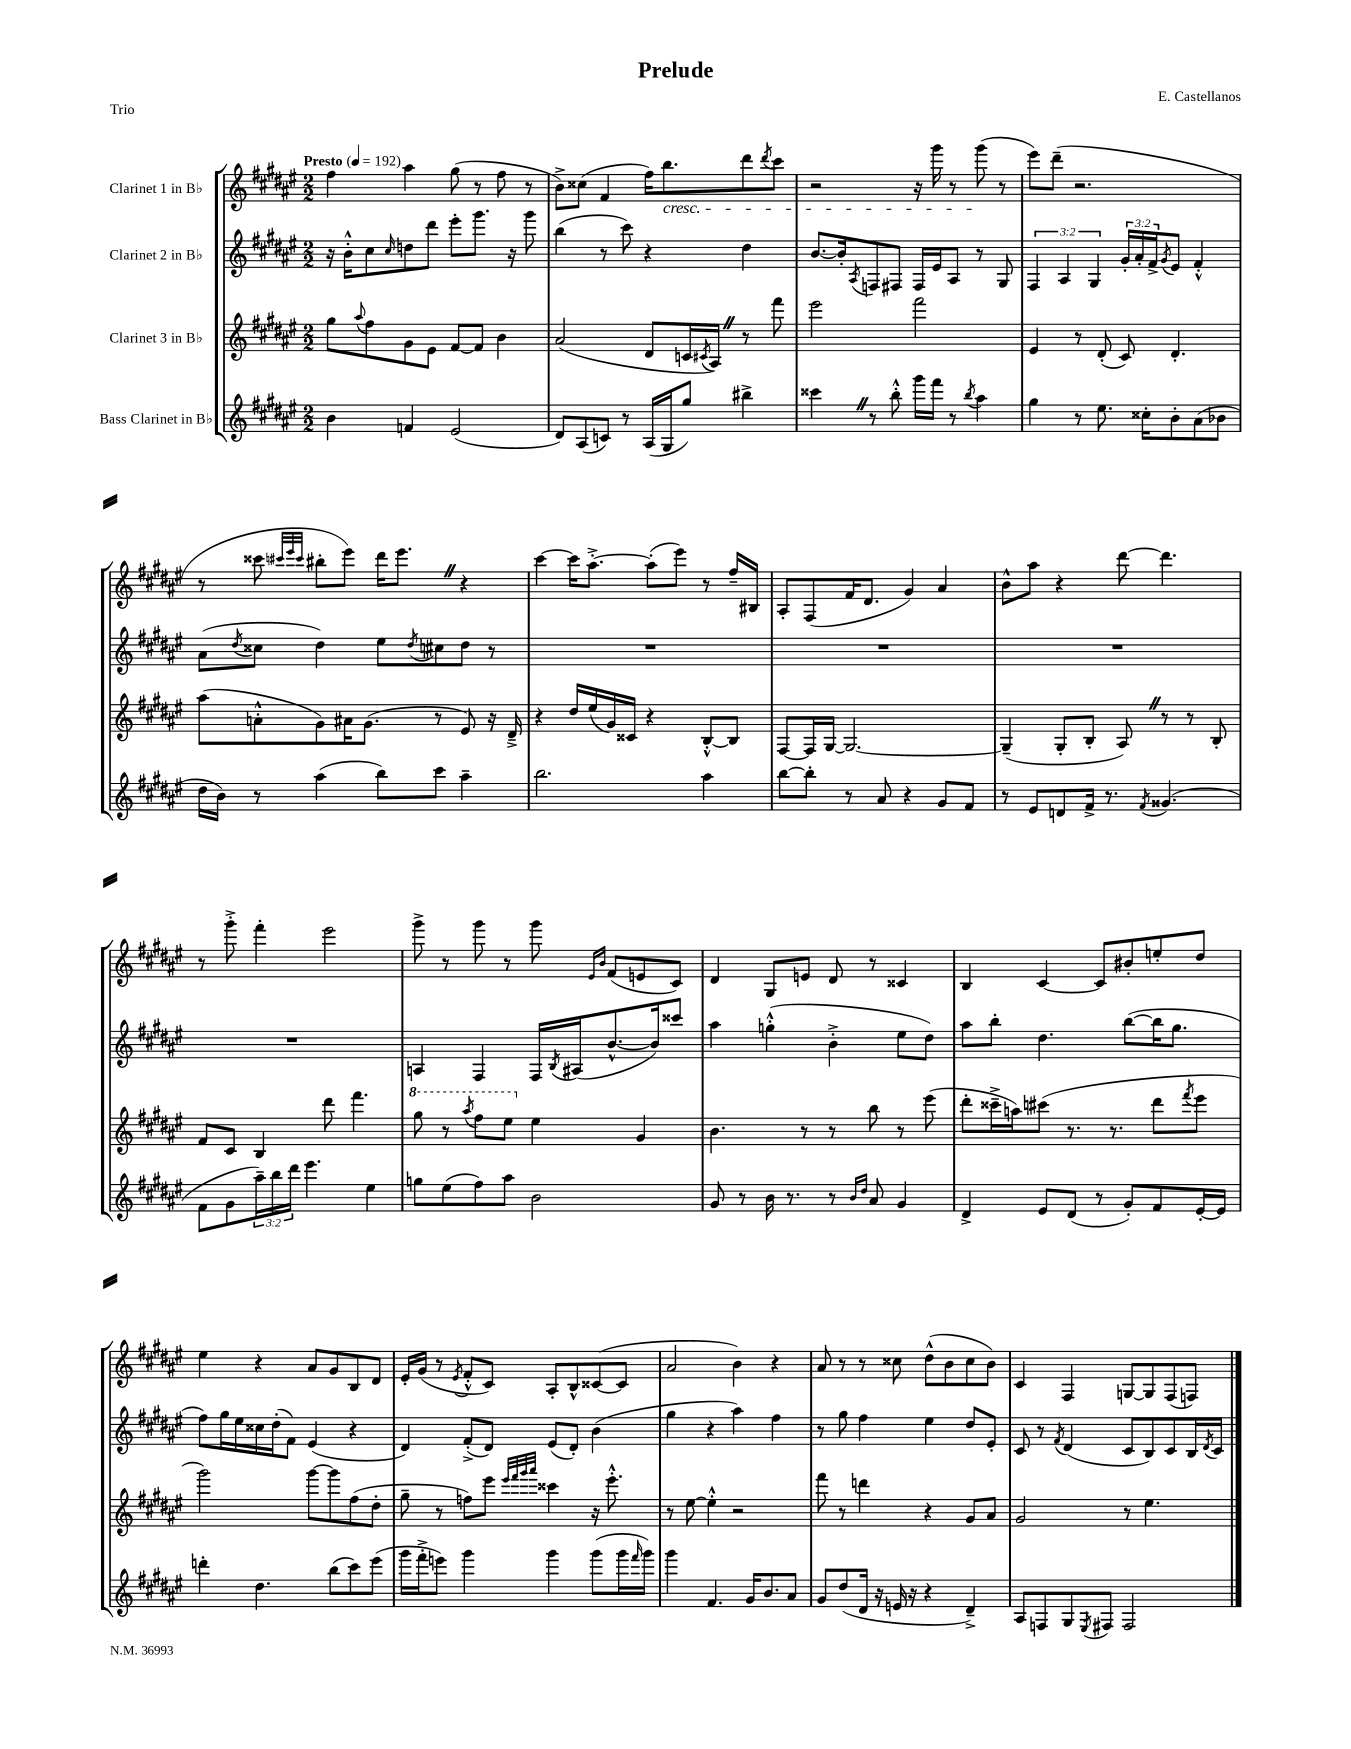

**kern	**kern	**kern	**kern
*staff4	*staff3	*staff2	*staff1
*clefG2	*clefG2	*clefG2	*clefG2
*k[f#c#g#d#a#e#]	*k[f#c#g#d#a#e#]	*k[f#c#g#d#a#e#]	*k[f#c#g#d#a#e#]
*M2/2	*M2/2	*M2/2	*M2/2
*MM192	*MM192	*MM192	*MM192
4b	8gg#	16r	4ff#
.	.	16b'^^	.
.	8qqaa#	.	.
.	8ff#	8cc#	.
.	.	16qqcc#	.
4f	8g#	8dd	4aa#
.	8e#	8ddd#	.
(2e#	[8f#	8eee#'	(8gg#
.	8f#]	8.ggg#	8r
.	4b	.	8ff#
.	.	16r	.
.	.	8ggg#	8r
=	=	=	=
8d#)	(2a#	(4bb	8b^)
(8A#	.	.	(8cc##
8c)	.	8r	4f#
8r	.	8ccc#)	.
(16A#	8d#	4r	16ff#)
16G#	.	.	8.bb
8gg#)	16c	.	.
.	8qc#	.	.
.	16A#)	.	.
4bb#^	8r	4dd#	8ddd#
.	.	.	8qddd#
.	8fff#	.	8ccc#
=	=	=	=
4ccc##	2eee#	[8.b	2r
.	.	16b']	.
.	.	8qA#	.
8r	.	8F	.
8bb'^^	.	8F#	.
16ggg#	2fff#	16F#	16r
16fff#	.	16e#	16ggg#
8r	.	8A#	8r
8qbb	.	.	.
4aa#	.	8r	(8ggg#
.	.	8G#	8r
=	=	=	=
4gg#	4e#	6F#	8eee#)
.	.	.	(8ddd#~
.	.	6A#	.
8r	8r	.	2.r
.	.	6G#	.
8.ee#	(8d#'	.	.
.	8c#)	24g#'	.
.	.	24a#'	.
16cc##'	.	.	.
.	.	24f#^	.
.	.	8qg#	.
8b'	4.d#'	8e#	.
(8a#	.	4f#'^^	.
8b-	.	.	.
=	=	=	=
16dd#	(8aa#	(8a#	8r
16b)	.	.	.
.	.	8qdd#	.
8r	8a'^^	8cc##	8ccc##
.	.	.	32qqccc#
.	.	.	32qqeee#
.	.	.	32qqccc#
(4aa#	8g#)	4dd#)	8bb#'
.	16a#	.	8eee#)
.	(8.g#	.	.
8bb)	.	8ee#	16ddd#
.	.	.	8.eee#
.	.	8qdd#	.
8ccc#	8r	8cc#	.
4aa#~	8e#)	8dd#	4r
.	16r	8r	.
.	16d#~^	.	.
=	=	=	=
2.bb	4r	1r	[4ccc#
.	16dd#	.	16ccc#]
.	(16ee#	.	[8.aa#'^
.	16g#)	.	.
.	16c##	.	.
.	4r	.	(8aa#']
.	.	.	8eee#)
4aa#	[8B'^^	.	8r
.	8B]	.	16ff#~
.	.	.	16B#
=	=	=	=
[8bb	[8F#	1r	8A#'
8bb']	16F#]	.	(8F#
.	[16G#	.	.
8r	2.G#_	.	16f#
.	.	.	8.d#
8a#	.	.	.
4r	.	.	4g#)
8g#	.	.	4a#
8f#	.	.	.
=	=	=	=
8r	(4G#~]	1r	8b^^
8e#	.	.	8aa#
8d	8G#'	.	4r
16f#^	8B'	.	.
8.r	.	.	.
.	8A#)	.	[8ddd#
8qf#	.	.	.
(4.g##	8r	.	4.ddd#]
.	8r	.	.
.	8B'	.	.
=	=	=	=
8f#	8f#	1r	8r
8g#	8c#	.	8ggg#'^
24aa#~)	4B	.	4fff#'
24bb	.	.	.
24ddd#	.	.	.
4.eee#	.	.	.
.	8ddd#	.	2eee#
.	4.fff#	.	.
4ee#	.	.	.
=	=	=	=
8gg	8ggg#	4A	8ggg#^
(8ee#	8r	.	8r
.	8qaaa#	.	.
8ff#)	8fff#	4F#	8ggg#
8aa#	8eee#	.	8r
2b	4ee#	16F#	8ggg#
.	.	8qB	.
.	.	(16A#	.
.	.	.	16qqe#
.	.	.	16qqb
.	.	[8.b^^	(8f#
.	4g#	.	8e
.	.	16b])	.
.	.	8ccc##	8c#)
=	=	=	=
8g#	4.b	4aa#	4d#
8r	.	.	.
16b	.	(4gg'^^	8G#
8.r	.	.	.
.	8r	.	8e
8r	8r	4b'^	8d#
16qqb	.	.	.
16qqdd#	.	.	.
8a#	8bb	.	8r
4g#	8r	8ee#	4c##
.	(8eee#	8dd#)	.
=	=	=	=
4d#^	8ddd#'	8aa#	4B
.	16ccc##~^	8bb'	.
.	16aa)	.	.
8e#	(8ccc#	4.dd#	[4c#
(8d#	8.r	.	.
8r	.	.	8c#]
.	8.r	.	.
8g#')	.	([8bb	8b#'
8f#	8ddd#	16bb]	8ee'
.	.	8.gg#	.
.	8qfff#	.	.
[16e#'	8eee#	.	8dd#
16e#]	.	.	.
=	=	=	=
4ddd'	2ggg#)	8ff#)	4ee#
.	.	16gg#	.
.	.	16ee#	.
4.dd#	.	16cc##	4r
.	.	(16dd#'	.
.	.	8f#)	.
.	[8ggg#	(4e#	8a#
(8bb	8ggg#]	.	8g#
8ccc#)	(8ff#	4r	8B
(8eee#	8dd#'	.	8d#
=	=	=	=
16ggg#	8gg#~	4d#)	16e#'
16fff#'^	.	.	(16g#
8eee)	8r	.	8r
.	.	.	8qe#
4ggg#	8ff)	(8f#'^	8f#'^^
.	8eee#	8d#)	8c#)
.	32qqeee#	.	.
.	32qqfff#	.	.
.	32qqggg#	.	.
.	32qqaaa#	.	.
4ggg#	4ccc##	(8e#	8A#'
.	.	8d#')	8B^^
(8ggg#	16r	(4b	([8c##
.	8.eee#'^^	.	.
16ggg#	.	.	8c##]
16qqfff#	.	.	.
16ggg#)	.	.	.
=	=	=	=
4ggg#	8r	4gg#	2a#
.	[8ee#	.	.
4.f#	4ee#'^^]	4r	.
.	2r	4aa#)	4b)
16g#	.	.	.
8.b	.	.	.
.	.	4ff#	4r
8a#	.	.	.
=	=	=	=
8g#	8fff#	8r	8a#
(8dd#	8r	8gg#	8r
16d#	4ddd	4ff#	8r
16r	.	.	.
16e	.	.	8cc##
16r	.	.	.
4r	4r	4ee#	(8dd#^^
.	.	.	8b
4d#~^)	8g#	8dd#	8cc##
.	8a#	8e#'	8b)
=	=	=	=
8A#	2g#	8c#	4c#
8F	.	8r	.
.	.	8qf#	.
8G#	.	(4d#	4F#
8qE#	.	.	.
8F#	.	.	.
2F#	8r	8c#	[8G
.	4.ee#	8B)	8G]
.	.	8c#	(8F#
.	.	16B	8F)
.	.	8qd#	.
.	.	16c#	.
==	==	==	==
*-	*-	*-	*-
